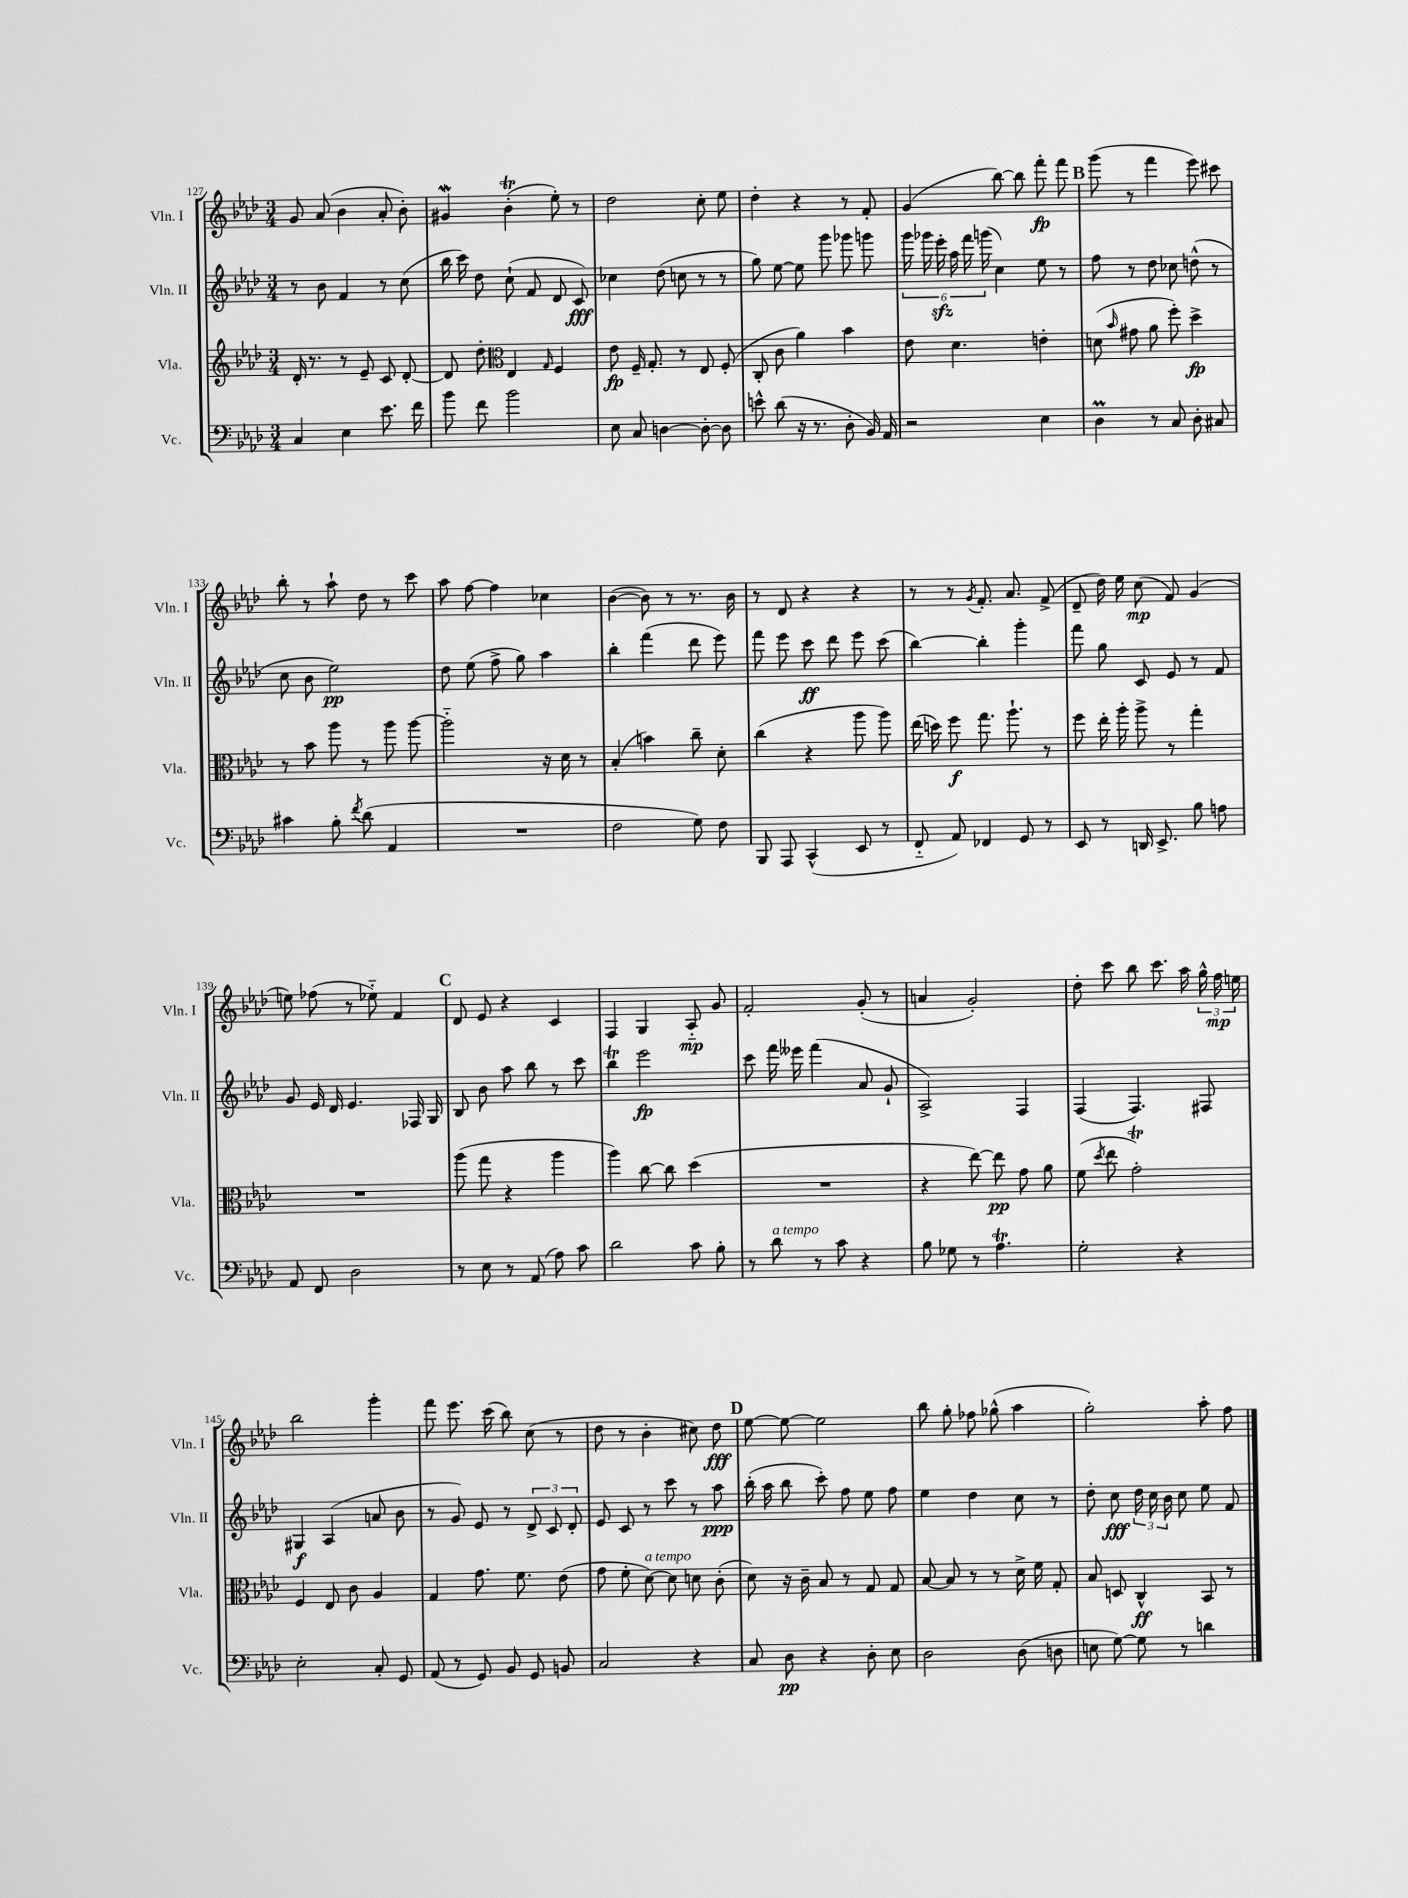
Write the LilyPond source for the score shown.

<<
\new StaffGroup <<
\new Staff = "s0" \with { instrumentName = "Vln. I" shortInstrumentName = "Vln. I" } {
    \clef treble \key aes \major \numericTimeSignature \time 3/4
    \autoBeamOff g'8 aes'8( bes'4 aes'8-. bes'8-.) |
    gis'4\mordent bes'4-.\trill( ees''8-.) r8 |
    des''2 c''8-. ees''8 |
    des''4-. r4 r8 f'8-. |
    g'4( bes''8~) bes''8 f'''8-.\fp f'''8 |
    \mark \markup { \bold "B" } g'''8( r8 f'''4 ees'''8) cis'''8 |
    bes''8-. r8 aes''8-! des''8 r8 c'''8 |
    aes''8 f''8~ f''4 ces''4 |
    bes'4~( bes'8) r8 r8. bes'16 |
    r8 des'8 r4 r4 |
    r8 r8 \acciaccatura { g'8 } f'8.-. aes'8. f'8->( |
    des'8-- des''16) ees''16 c''8\mp( f'8) g'4( |
    e''8) fes''8( r8 ees''8-_) f'4 |
    \mark \markup { \bold "C" } des'8 ees'8 r4 c'4 |
    f4 g4 aes8-_\mp g'8 |
    f'2-. g'8-.( r8 |
    a'4 g'2-.) |
    des''8-. c'''8 bes''8 c'''8. aes''16 \tuplet 3/2 { g''16-^ f''16\mp e''16 } |
    bes''2 g'''4-. |
    f'''8 ees'''8. c'''16( bes''8) c''8( r8 |
    des''8 r8 bes'4-. cis''8) des''8\fff |
    \mark \markup { \bold "D" } ees''8~ ees''8~ ees''2 |
    bes''8 g''8-. fes''8 ges''8-^( aes''4 |
    g''2-.) aes''8-. f''8 \bar "|." |
}
\new Staff = "s1" \with { instrumentName = "Vln. II" shortInstrumentName = "Vln. II" } {
    \clef treble \key aes \major \numericTimeSignature \time 3/4
    \autoBeamOff r8 bes'8 f'4 r8 c''8( |
    bes''16 c'''16) des''8 c''8-!( f'8 des'8 c'8\fff) |
    ces''4 des''8( c''8 r8 r8 |
    g''8) ees''8~ ees''8 g'''8 ges'''8 g'''8 |
    \tuplet 6/4 { g'''16 ges'''16 ees'''16-.\sfz aes''16 f'''16 g'''16( } c''4) ees''8 r8 |
    \mark \markup { \bold "B" } f''8 r8 des''8 ces''8 d''8-^( r8 |
    c''8 bes'8 ees''2\pp) |
    des''8 ees''8( f''8-> g''8) aes''4 |
    bes''4-. f'''4( des'''8 ees'''8) |
    f'''8 ees'''8 c'''8\ff des'''8 ees'''8 c'''8( |
    bes''4~) bes''4-. g'''4-. |
    f'''8 g''8 c'8 ees'8 r8 f'8 |
    g'8 ees'16 des'16 ees'4. fes16 g16 |
    \mark \markup { \bold "C" } bes8 bes'8 aes''8 bes''8 r8 c'''8 |
    bes''4\trill ees'''2\fp |
    c'''8 f'''16 eeses'''16 f'''4( aes'8 g'8-! |
    aes2->) f4 |
    f4( f4.) fis8 |
    gis4\f aes4( a'8 bes'8 |
    r8 g'8) ees'8 r8 \tuplet 3/2 { des'8-> c'8 des'8-. } |
    ees'8 c'8 r8 c'''8 r8 aes''8\ppp |
    \mark \markup { \bold "D" } bes''16-.( aes''16 bes''8 c'''8-.) f''8 ees''8 f''8 |
    ees''4 des''4 c''8 r8 |
    des''8-. c''8\fff \tuplet 3/2 { des''16 c''16 bes'16 } c''8 ees''8 f'8 \bar "|." |
}
\new Staff = "s2" \with { instrumentName = "Vla." shortInstrumentName = "Vla." } {
    \clef treble \key aes \major \numericTimeSignature \time 3/4
    \autoBeamOff des'16-. r8. r8 ees'8-- c'8 des'8~-. |
    des'8 des''8-. \clef alto ees4 \grace { g16 } f4 |
    ees'8\fp f16-- g8.-. r8 ees8 f8-.( |
    c8-. c'8 aes'4) bes'4 |
    ees'8 des'4. e'4-. |
    \mark \markup { \bold "B" } d'8( \grace { bes'16 } gis'8 aes'8 f''8-.) des''4->\fp |
    r8 bes'8 aes''8 r8 aes''8 aes''8~ |
    aes''2-_ r16 des'16 r8 |
    bes4-.( b'4) c''8-- des'8-. |
    c''4( r4 aes''8 aes''8) |
    ees''16( d''16) f''8\f g''8. aes''8.-! r8 |
    f''8 ees''16-. aes''16-. aes''8-> r8 g''4-. |
    R2. |
    \mark \markup { \bold "C" } aes''8( g''8 r4 aes''4 |
    aes''4) c''8~ c''8 des''4( |
    R2. |
    r4 ees''8~) ees''8\pp g'8 aes'8 |
    f'8( \acciaccatura { des''8 } ees''8 g'2-.\trill) |
    f4 ees8 c'8 aes4 |
    g4 g'8. f'8. ees'8( |
    g'8 f'8-. des'8~^\markup { \italic "a tempo" }) des'8 d'8 c'8-.( |
    \mark \markup { \bold "D" } des'8) r16 c'16-- bes8 r8 g8 g8 |
    bes8~ bes8 r8 r8 des'16-> f'16 g8-. |
    bes8 d8 c4-^\ff bes,8 r8 \bar "|." |
}
\new Staff = "s3" \with { instrumentName = "Vc." shortInstrumentName = "Vc." } {
    \clef bass \key aes \major \numericTimeSignature \time 3/4
    \autoBeamOff c4 ees4 ees'8. f'16 |
    bes'8 f'8 bes'2 |
    ees8 c8 d4~ d8~-. d8 |
    e'8-^ des'8( r16 r8. des8-. bes,16) aes,16 |
    r2 ees4 |
    \mark \markup { \bold "B" } des4\prall r8 c8 des8-. cis8 |
    cis'4 bes8-. \acciaccatura { f'8 } des'8( aes,4 |
    R2. |
    f2 g8) f8 |
    bes,,8 aes,,8 c,4-^( ees,8 r8 |
    f,8-_ aes,8) fes,4 g,8 r8 |
    ees,8 r8 d,16 ees,8.-> bes8 a8 |
    aes,8 f,8 des2 |
    \mark \markup { \bold "C" } r8 ees8 r8 aes,8( aes8) c'8 |
    des'2 c'8 bes8-. |
    r8 des'8^\markup { \italic "a tempo" } r8 c'8 r4 |
    bes8 ges8 r8 aes4.\trill |
    g2-. r4 |
    ees2-. c8-. g,8 |
    aes,8( r8 g,8) bes,8 g,8 b,8 |
    c2 r4 |
    \mark \markup { \bold "D" } c8 des8\pp r4 des8-. ees8 |
    des2 des8( d8 |
    e8 g8~) g8 r8 d'4 \bar "|." |
}
>>
>>
\layout { \context { \Score currentBarNumber = #127 } }
